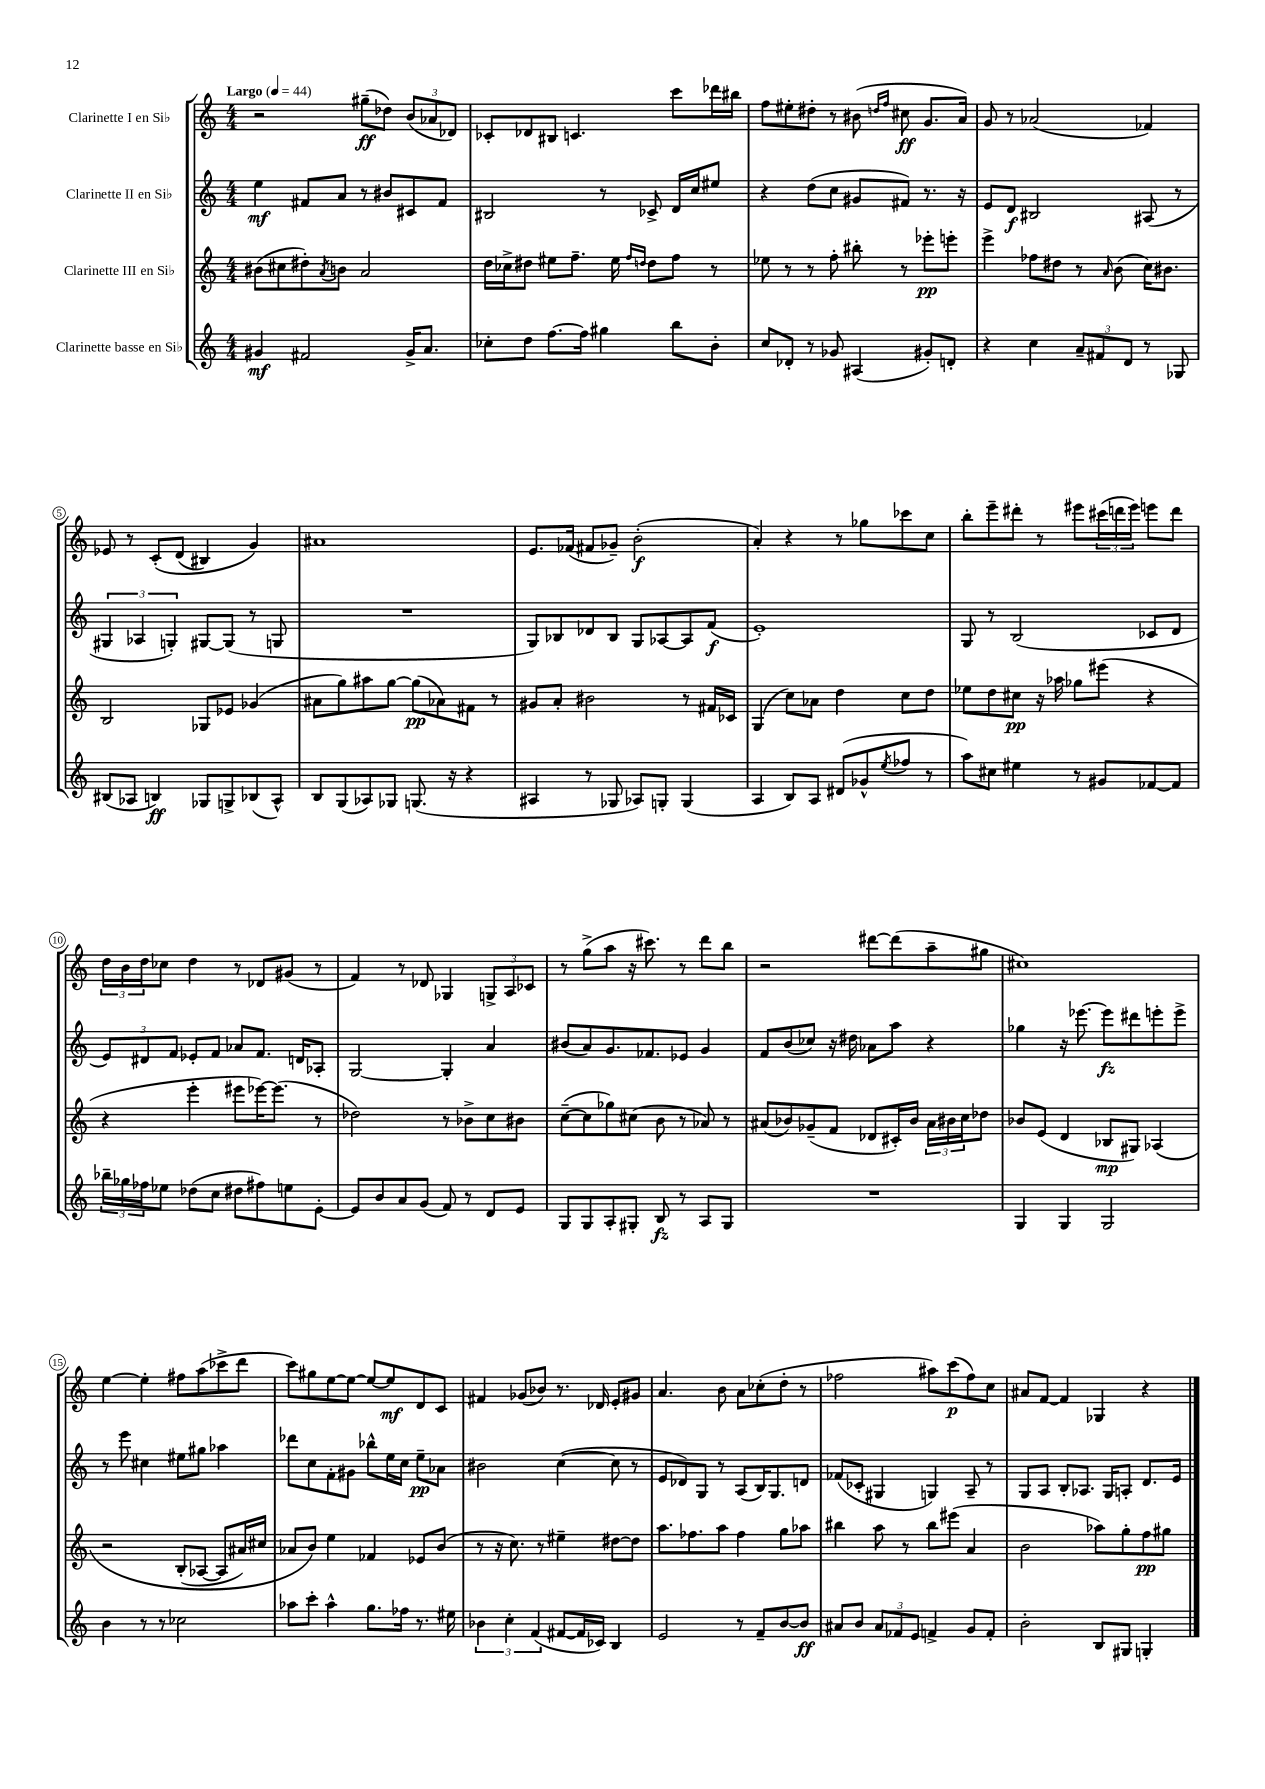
<<
\new StaffGroup <<
\new Staff = "s0" \with { instrumentName = "Clarinette I en Sib" } {
    \clef treble \key c \major \numericTimeSignature \time 4/4 \tempo "Largo" 4 = 44
    r2 gis''8--\ff( des''8) \tuplet 3/2 { b'8( aes'8 des'8) } |
    ces'8-. des'8 bis8 c'4. c'''8 des'''16 bis''16 |
    f''8 eis''8-. dis''8-. r8 bis'8( \grace { d''16 f''16 } cis''8\ff g'8. a'16) |
    g'8 r8 aes'2( fes'4) |
    ees'8 r8 c'8-.\( d'8( bis4) g'4\) |
    ais'1 |
    e'8. fes'16( fis'8 ges'8--) b'2-.\f( |
    a'4-.) r4 r8 ges''8 ces'''8 c''8 |
    b''8-. e'''8-- dis'''8-. r8 eis'''8 \tuplet 3/2 { cis'''16( d'''16 eis'''16) } e'''8 d'''8 |
    \tuplet 3/2 { d''16 b'16 d''16 } ces''8 d''4 r8 des'8 gis'8( r8 |
    f'4) r8 des'8 ges4 \tuplet 3/2 { g8-> a8 ces'8 } |
    r8 g''8->( a''8 r16 cis'''8.) r8 d'''8 b''8 |
    r2 dis'''8~ dis'''8( a''8-- gis''8 |
    cis''1) |
    e''4~ e''4-. fis''8 a''8( ces'''8-> d'''8 |
    c'''8) gis''8 e''8~ e''8~ e''8~ e''8\mf d'8 c'8 |
    fis'4 ges'8( bes'8) r8. des'16 e'8-. gis'8 |
    a'4. b'8 a'8 ces''8-.( d''8-. r8 |
    fes''2 ais''8) c'''8\p( fes''8) c''8 |
    ais'8 f'8~ f'4 ges4 r4 \bar "|." |
}
\new Staff = "s1" \with { instrumentName = "Clarinette II en Sib" } {
    \clef treble \key c \major \numericTimeSignature \time 4/4
    e''4\mf fis'8 a'8 r8 bis'8 cis'8 fis'8 |
    bis2 r8 ces'8-> d'16 c''16 eis''8 |
    r4 d''8( c''8 gis'8 fis'8) r8. r16 |
    e'8 d'8\f bis2 ais8( r8 |
    \tuplet 3/2 { gis4 aes4 g4-.) } gis8~ gis8( r8 g8 |
    R1 |
    g8) bes8 des'8 bes8 g8 aes8~ aes8 f'8\f( |
    e'1-.) |
    g8 r8 b2( ces'8 d'8 |
    \tuplet 3/2 { e'8) dis'8 f'8 } ees'8-. f'8 aes'8 f'8. d'16 aes8-. |
    g2~ g4-. a'4 |
    bis'8( a'8) g'8. fes'8. ees'8 g'4 |
    f'8 b'8( ces''8) r16 dis''16 aes'8 a''8 r4 |
    ges''4 r16 ees'''8.~ ees'''8\fz dis'''8 e'''8-. e'''8-> |
    r8 e'''8 cis''4 eis''8 gis''8 aes''4 |
    des'''8 c''8 f'8-. gis'8 bes''8-^ e''16 c''16 e''8--\pp aes'8 |
    bis'2 c''4~( c''8 r8 |
    e'8 des'8) g8 r8 a8( b16) g8. d'8 |
    fes'8( ces'8-. gis4 g4) a8-- r8 |
    g8 a8 b8-. aes8. g16 a8-. d'8. e'16 \bar "|." |
}
\new Staff = "s2" \with { instrumentName = "Clarinette III en Sib" } {
    \clef treble \key c \major \numericTimeSignature \time 4/4
    bis'8( cis''8 dis''8-.) \acciaccatura { a'8 } b'8 a'2 |
    d''16 ces''16-> dis''8 eis''8 f''8.-- eis''16 \grace { f''16 d''16 } d''8 f''8 r8 |
    ees''8 r8 r8 f''8-. bis''8-. r8 ees'''8-.\pp e'''8-. |
    e'''4-> fes''8 dis''8 r8 \grace { a'16 } b'8( c''16) bis'8. |
    b2 ges8 ees'8 ges'4( |
    ais'8 g''8) ais''8 g''8~ g''8\pp( aes'8) fis'8 r8 |
    gis'8 a'8-. bis'2 r8 fis'16 ces'16 |
    g4( c''8) aes'8 d''4 c''8 d''8 |
    ees''8 d''8 cis''8\pp r16 aes''16 ges''8 eis'''8( r4 |
    r4 e'''4-. eis'''8 ees'''16~) ees'''8.( r8 |
    des''2) r8 bes'8-> c''8 bis'8 |
    c''8~--( c''8 ges''8) cis''8( b'8 r8 aes'8) r8 |
    ais'8( bes'8) ges'8--( f'8 des'8 cis'16-.) bes'16 \tuplet 3/2 { ais'16 bis'16 c''16 } des''8 |
    bes'8 e'8( d'4 bes8\mp gis8) aes4\( |
    r2 b8-.( aes8~ aes8 ais'16) cis''16 |
    aes'8 b'8\) e''4 fes'4 ees'8 b'8( |
    r8 r16 c''8.) r8 eis''4-- dis''8~ dis''8 |
    a''8. fes''8. a''8 fes''4 g''8 aes''8 |
    bis''4 a''8 r8 bis''8 eis'''8( a'4 |
    b'2 aes''8) g''8-. f''8\pp gis''8 \bar "|." |
}
\new Staff = "s3" \with { instrumentName = "Clarinette basse en Sib" } {
    \clef treble \key c \major \numericTimeSignature \time 4/4
    gis'4\mf fis'2 gis'16-> a'8. |
    ces''8-. d''8 f''8.~ f''16 gis''4 b''8 b'8-. |
    c''8 des'8-. r8 ges'8 ais4( gis'8-.) d'8-. |
    r4 c''4 \tuplet 3/2 { a'8-- fis'8 d'8 } r8 ges8 |
    bis8( aes8 b4\ff) ges8 g8-> bes8( aes8-^) |
    b8 g8( aes8) ges8 g8.( r16 r4 |
    ais4 r8 ges8 aes8) g8-. g4( |
    a4 b8) a8 dis'8( ges'8-^ \acciaccatura { e''8 } fes''8 r8 |
    a''8) cis''8 eis''4 r8 gis'8 fes'8~ fes'8 |
    \tuplet 3/2 { bes''16-- ges''16 fes''16 } ees''8 des''8( c''8 dis''8 fis''8) e''8 e'8~-. |
    e'8 b'8 a'8 g'8( f'8) r8 d'8 e'8 |
    g8 g8 a8-. gis8-. b8\fz r8 a8 gis8 |
    R1 |
    g4 g4 g2 |
    b'4 r8 r8 ces''2 |
    aes''8 c'''8-. aes''4-^ g''8. fes''16 r8. eis''16 |
    \tuplet 3/2 { bes'4 c''4-. f'4( } fis'8~ fis'16 ces'16) b4 |
    e'2 r8 f'8-- b'8~ b'8\ff |
    ais'8 b'8 \tuplet 3/2 { ais'8 fes'8 e'8 } f'4-> g'8 f'8-. |
    b'2-. b8 gis8 g4-. \bar "|." |
}
>>
>>
\layout { \context { \Score \override BarNumber.stencil = #(make-stencil-circler 0.1 0.3 ly:text-interface::print) } }
